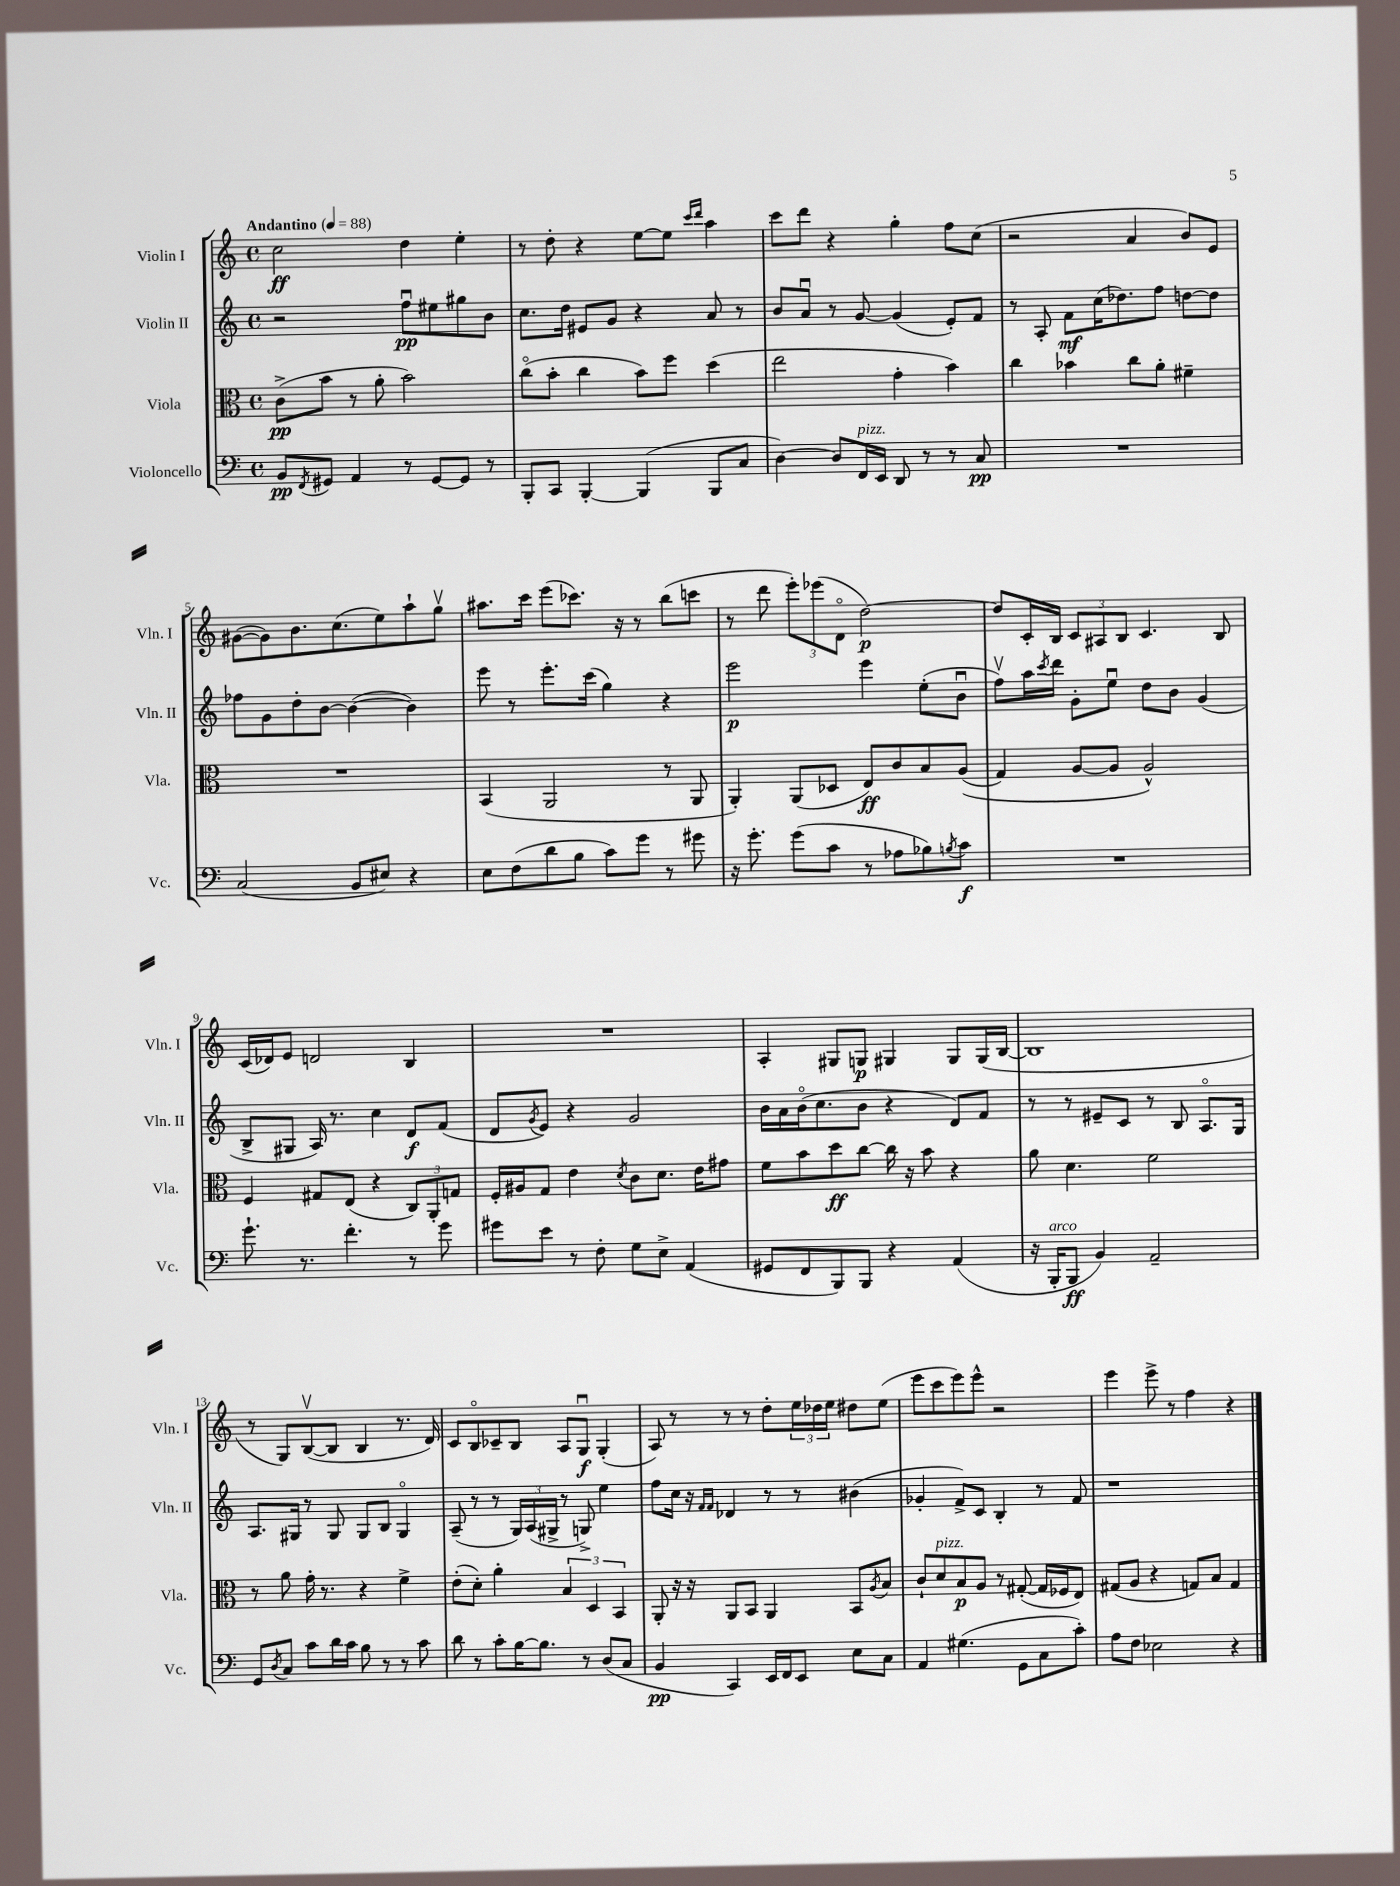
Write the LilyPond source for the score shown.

<<
\new StaffGroup <<
\new Staff = "s0" \with { instrumentName = "Violin I" shortInstrumentName = "Vln. I" } {
    \clef treble \key c \major \defaultTimeSignature \time 4/4 \tempo "Andantino" 4 = 88
    c''2\ff d''4 e''4-. |
    r8 d''8-. r4 e''8~ e''8 \grace { c'''16 d'''16 } a''4 |
    c'''8 d'''8 r4 g''4-. f''8 c''8( |
    r2 a'4 b'8) e'8 |
    gis'8~( gis'8) b'8. c''8.( e''8) a''8-! g''8\upbow |
    ais''8. c'''16 e'''8( ces'''8.) r16 r8 b''8( c'''8 |
    r8 d'''8 \tuplet 3/2 { e'''8-.) ees'''8( d'8\flageolet } d''2~\p) |
    d''8 c'16-. b16 \tuplet 3/2 { c'8 ais8 b8 } c'4. b8 |
    c'16( des'16) e'8 d'2 b4 |
    R1 |
    a4-. gis8 g8\p gis4 gis8 gis16( b16~ |
    b1 |
    r8 g8) b8~\upbow( b8 b4 r8. d'16) |
    c'8 b8\flageolet ces'8-- b8 a8 g8\downbow\f g4-.( |
    a8) r8 r8 r8 d''8-. \tuplet 3/2 { e''16 des''16 e''16 } dis''8 e''8( |
    e'''8 c'''8 e'''8) e'''8-^ r2 |
    e'''4 e'''8-> r8 f''4 r4 \bar "|." |
}
\new Staff = "s1" \with { instrumentName = "Violin II" shortInstrumentName = "Vln. II" } {
    \clef treble \key c \major \defaultTimeSignature \time 4/4
    r2 f''8\downbow\pp eis''8 gis''8 b'8 |
    c''8. d''16 eis'8 g'8 r4 a'8 r8 |
    b'8 a'8\downbow r8 g'8~ g'4( e'8-.) f'8 |
    r8 a8-. f'8\mf c''16( des''8.) f''8 d''8~ d''8 |
    fes''8 g'8 d''8-. b'8~ b'4~( b'4) |
    e'''8 r8 e'''8.-. c'''16( g''4) r4 |
    e'''2\p e'''4 e''8-.( b'8\downbow |
    f''8\upbow) a''16 \acciaccatura { c'''8 } d'''16 g'8-. e''8\downbow d''8 b'8 g'4( |
    b8-> gis8 a16) r8. c''4 d'8\f f'8( |
    d'8 \acciaccatura { g'8 } e'8) r4 g'2 |
    b'16 a'16 b'16\flageolet( c''8. b'8 r4 d'8) f'8 |
    r8 r8 eis'8-- c'8 r8 b8 a8.\flageolet g16 |
    a8. gis16 r8 gis8 gis8 b8 gis4\flageolet |
    a8--( r8 r8 \tuplet 3/2 { g16) a16( gis16-> } r8 g8->) e''4 |
    f''8 c''16 r16 \grace { f'16 f'16 } des'4 r8 r8 bis'4( |
    ges'4-. f'8->) c'8 b4-. r8 f'8 |
    r1 \bar "|." |
}
\new Staff = "s2" \with { instrumentName = "Viola" shortInstrumentName = "Vla." } {
    \clef alto \key c \major \defaultTimeSignature \time 4/4
    c'8->\pp( b'8 r8 a'8-. b'2) |
    c''8\flageolet( b'8-. c''4 b'8) f''8 d''4( |
    e''2 g'4-. b'4) |
    c''4 bes'4 c''8 a'8-. fis'4-- |
    R1 |
    b,4( a,2 r8 a,8 |
    a,4-.) a,8( des8 e8\ff) c'8 b8 a8(\( |
    g4) a8~ a8 a2-^\) |
    f4 gis8 e8( r4 \tuplet 3/2 { c8) a,8-. g8 } |
    f16-. ais16 g8 e'4 \acciaccatura { d'8 } c'8 d'8. e'16 gis'8 |
    f'8 b'8 d''8\ff c''8~ c''16 r16 b'8 r4 |
    a'8 d'4. f'2 |
    r8 a'8 g'16-. r8. r4 f'4-> |
    e'8-.( d'8-.) a'4-. \tuplet 3/2 { b4 d4 b,4 } |
    a,8-. r16 r16 a,8 b,8 a,4 b,8 \acciaccatura { a8 } b8 |
    c'8-! d'8^\markup { \italic "pizz." } b8\p a8 r8 gis8~-.( gis16 fes16 e8) |
    gis8( a8 r4 g8) b8 g4 \bar "|." |
}
\new Staff = "s3" \with { instrumentName = "Violoncello" shortInstrumentName = "Vc." } {
    \clef bass \key c \major \defaultTimeSignature \time 4/4
    b,8\pp \acciaccatura { f,8 } gis,8 a,4 r8 gis,8~ gis,8 r8 |
    b,,8-. c,8 b,,4~-. b,,4( b,,8 c8 |
    d4~) d8 f,16^\markup { \italic "pizz." } e,16 d,8 r8 r8 c8\pp |
    R1 |
    c2( b,8 eis8) r4 |
    e8 f8( d'8 b8 c'8) g'8 r8 gis'8 |
    r16 g'8.-. g'8( c'8 r8 aes8 bes8) \acciaccatura { b8 } c'8\f |
    R1 |
    g'8.-! r8. f'4.-. r8 g'8 |
    gis'8 e'8 r8 f8-. g8 e8-> a,4( |
    gis,8 f,8 b,,8) b,,8 r4 a,4( |
    r16 b,,16-.^\markup { \italic "arco" } b,,8\ff b,4) a,2-- |
    g,8 \acciaccatura { d8 } c8 c'8 d'16 c'16 b8 r8 r8 c'8 |
    d'8 r8 c'8-. b16~ b8. r8 d8( c8 |
    b,4\pp c,4) e,16 f,16 e,8 e8 c8 |
    a,4 gis4.( g,8 c8 c'8-.) |
    a8 f8 ees2 r4 \bar "|." |
}
>>
>>
